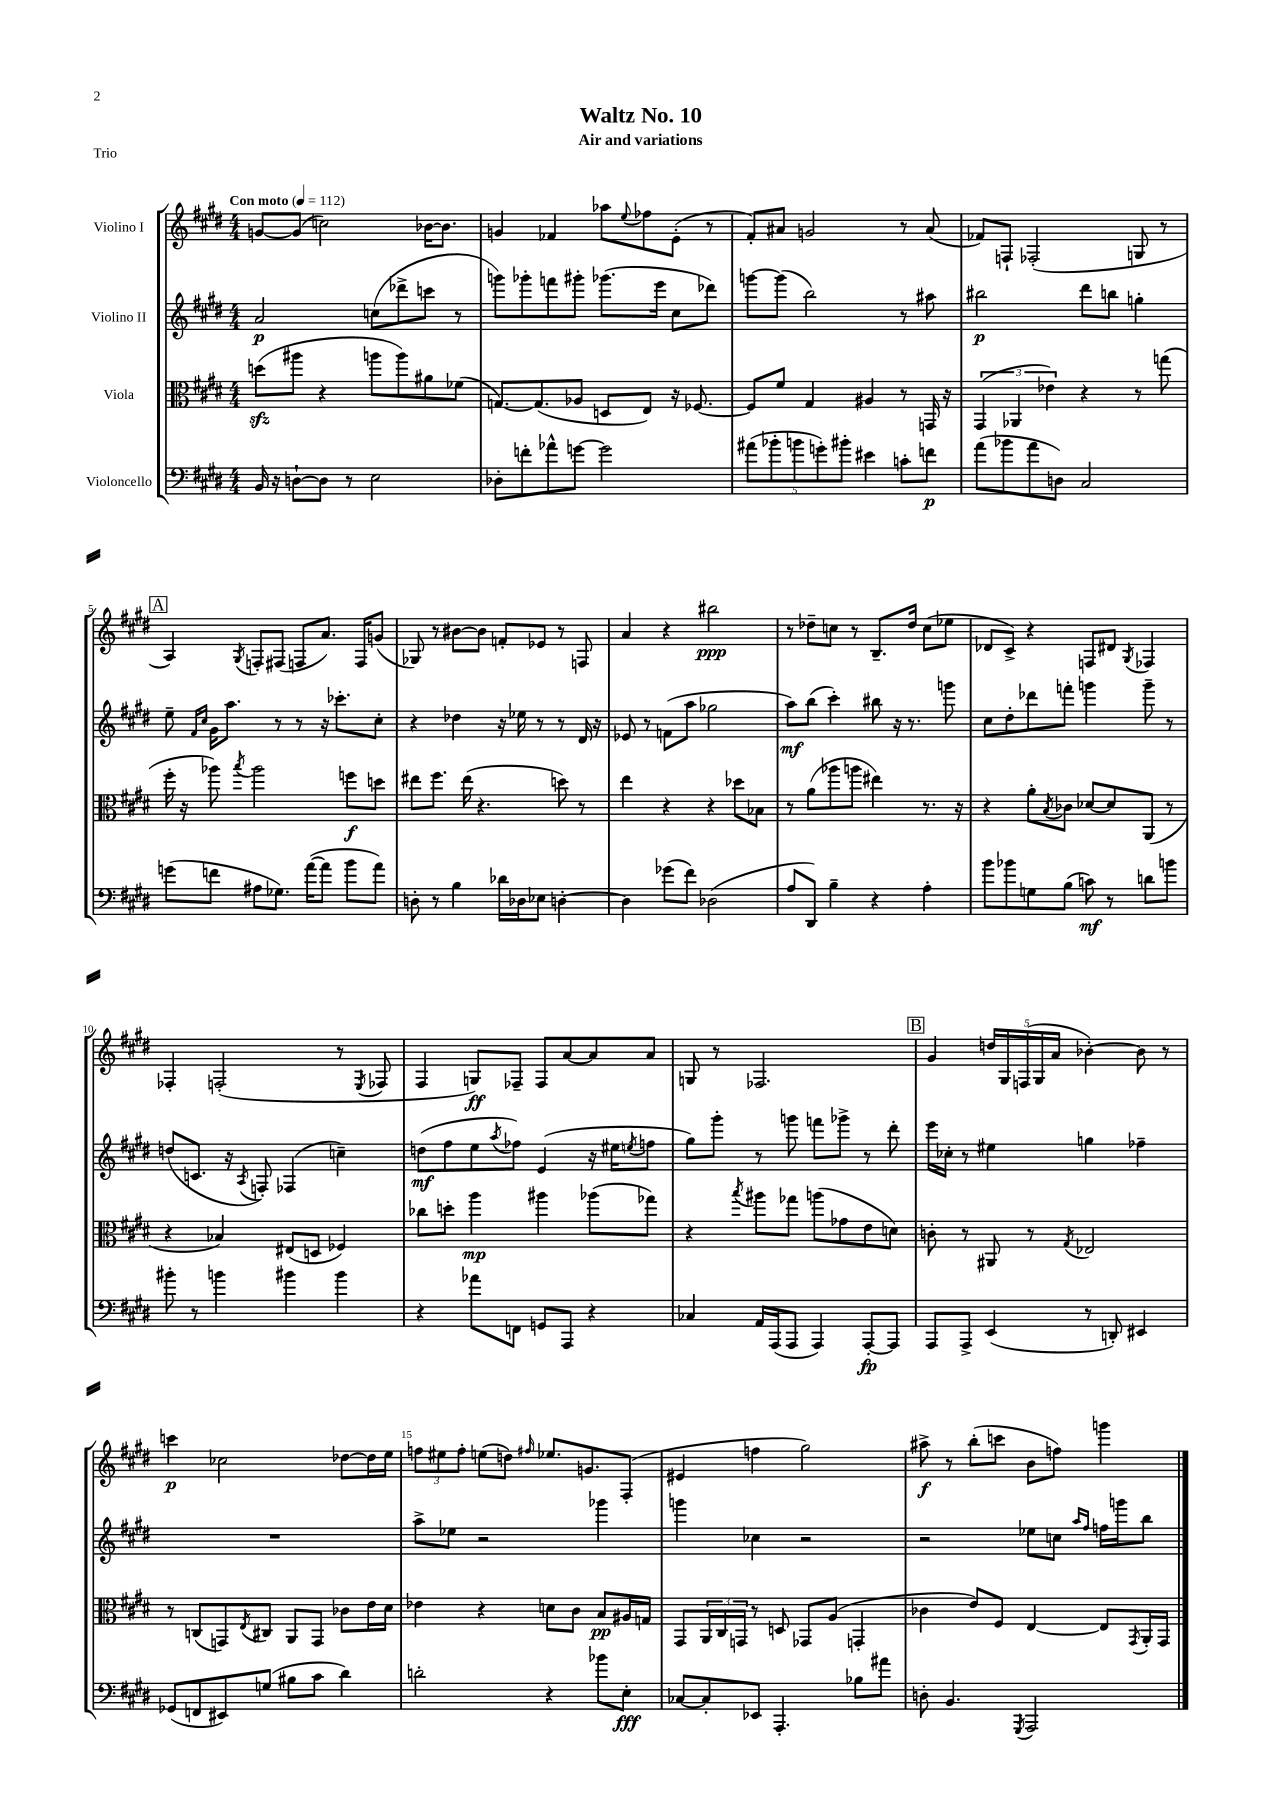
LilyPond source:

\header { title = "Waltz No. 10" subtitle = "Air and variations" piece = "Trio" }
<<
\new StaffGroup <<
\new Staff = "s0" \with { instrumentName = "Violino I" } {
    \clef treble \key e \major \numericTimeSignature \time 4/4 \tempo "Con moto" 4 = 112
    g'8~ g'8( c''2) bes'16~ bes'8. |
    g'4 fes'4 aes''8 \appoggiatura { e''8 } fes''8 e'8-.( r8 |
    fis'8-.) ais'8 g'2 r8 ais'8( |
    fes'8) f8-! fes2-.( g8 r8 |
    \mark \markup { \box "A" } a4) \acciaccatura { gis8 } f8-. fis8( f8 a'8.) f16 g'8( |
    ges8) r8 bis'8~ bis'8 f'8-. ees'8 r8 f8 |
    a'4 r4 bis''2\ppp |
    r8 des''8-- c''8 r8 b8.-- des''16 c''8( ees''8 |
    des'8 cis'8->) r4 f8 dis'8 \acciaccatura { gis8 } fes4 |
    fes4-. f2-.( r8 \acciaccatura { e8 } fes8 |
    fis4 g8\ff) fes8-- fes8 a'8~ a'8 a'8 |
    g8 r8 fes2. |
    \mark \markup { \box "B" } gis'4 \tuplet 5/4 { d''16 gis16 f16( gis16 a'16 } bes'4~-.) bes'8 r8 |
    c'''4\p ces''2 des''8~ des''16 e''16 |
    \tuplet 3/2 { f''8 eis''8 f''8-. } e''8( d''8) \grace { fis''16 } ees''8. g'8. fis8-.( |
    eis'4 f''4 gis''2) |
    ais''8->\f r8 b''8-.( c'''8 b'8 f''8) g'''4 \bar "|." |
}
\new Staff = "s1" \with { instrumentName = "Violino II" } {
    \clef treble \key e \major \numericTimeSignature \time 4/4
    a'2\p c''8( des'''8-> c'''8 r8 |
    g'''8) ges'''8-. f'''8 gis'''8-. ges'''8.( e'''16 cis''8 des'''8) |
    g'''8~ g'''8( b''2) r8 ais''8 |
    bis''2\p dis'''8 b''8 g''4-. |
    \mark \markup { \box "A" } e''8-- \grace { fis'16 cis''16 } gis'16 a''8. r8 r8 r16 ces'''8.-. cis''8-. |
    r4 des''4 r16 ees''16 r8 r8 dis'16 r16 |
    ees'8 r8 f'8( a''8 ges''2 |
    a''8\mf) b''8( cis'''4-.) bis''8 r16 r8. g'''8 |
    cis''8 dis''8-. des'''8 f'''8-. g'''4 g'''8-- r8 |
    d''8( c'8. r16 \acciaccatura { a8 } f8-.) fes4( c''4--) |
    d''8\mf( fis''8 e''8 \acciaccatura { a''8 } fes''8) e'4( r16 eis''16 \acciaccatura { e''8 } f''8 |
    gis''8) gis'''8-. r8 g'''8 f'''8 ges'''8-> r8 dis'''8-. |
    \mark \markup { \box "B" } e'''16 ces''16-. r8 eis''4 g''4 fes''4-- |
    R1 |
    a''8-> ees''8 r2 ges'''4 |
    g'''4 ces''4 r2 |
    r2 ees''8 c''8 \grace { a''16 fis''16 } f''16 g'''16 b''8 \bar "|." |
}
\new Staff = "s2" \with { instrumentName = "Viola" } {
    \clef alto \key e \major \numericTimeSignature \time 4/4
    d''8\sfz( ais''8 r4 a''8 a''8) ais'8 fes'8( |
    g8.~) g8.( aes8 d8 e8) r16 fes8.~ |
    fes8 fis'8 gis4 ais4 r8 g,16 r16 |
    \tuplet 3/2 { gis,4( aes,4 ees'4) } r4 r8 g''8( |
    \mark \markup { \box "A" } fis''16-. r16 aes''8) \acciaccatura { b''8 } aes''2 f''8\f d''8 |
    eis''8 fis''8. eis''16( r4. d''8) r8 |
    e''4 r4 r4 des''8 bes8 |
    r8 a'8( aes''8 a''8 eis''4) r8. r16 |
    r4 a'8-. \acciaccatura { b8 } ces'8 des'8~ des'8 a,8( r8 |
    r4 bes4) eis8( d8 fes4) |
    ces''8 d''8-. a''4\mp ais''4 aes''8( ges''8) |
    r4 \acciaccatura { b''8 } ais''8 ges''8 a''8( ges'8 e'8 d'8) |
    \mark \markup { \box "B" } c'8-. r8 ais,8 r8 \acciaccatura { gis8 } ees2 |
    r8 c8( g,8) \acciaccatura { e8 } cis8 a,8 g,8 ces'8 e'16 dis'16 |
    ees'4 r4 d'8 cis'8 b8\pp ais16 g16 |
    gis,8 \tuplet 3/2 { a,16 cis16 g,16 } r8 d8 ges,8 a8( g,4-. |
    ces'4 e'8) fis8 e4~ e8 \acciaccatura { gis,8 } a,16-. gis,16 \bar "|." |
}
\new Staff = "s3" \with { instrumentName = "Violoncello" } {
    \clef bass \key e \major \numericTimeSignature \time 4/4
    b,16 r16 d8~-! d8 r8 e2 |
    des8-. f'8-. aes'8-^ g'8~ g'2 |
    \tuplet 5/4 { ais'8( bes'8-. b'8 g'8-.) bis'8-. } eis'4 c'8-. f'8\p |
    a'8( bes'8 a'8 d8) cis2 |
    \mark \markup { \box "A" } g'8( f'8 ais8 ges8.) a'16~( a'8 b'8 a'8) |
    d8-. r8 b4 des'16 des16 ees8 d4~-. |
    d4 ges'8( fis'8) des2( |
    a8 dis,8) b4-- r4 a4-. |
    b'8 bes'8 g8 b8( c'8\mf) r8 d'8 b'8 |
    bis'8-. r8 b'4 bis'4 bis'4 |
    r4 aes'8 f,8 g,8 a,,8 r4 |
    ces4 a,16 a,,16( a,,8 a,,4) a,,8~-.\fp a,,8 |
    \mark \markup { \box "B" } a,,8 a,,8-> e,4( r8 d,8-.) eis,4 |
    ges,8( f,8 eis,8) g8( bis8 cis'8 dis'4) |
    d'2-. r4 bes'8 e8-.\fff |
    ces8~ ces8-. ees,8 a,,4.-. bes8 ais'8 |
    d8-. b,4. \acciaccatura { gis,,8 } a,,2 \bar "|." |
}
>>
>>
\layout { \context { \Score \override BarNumber.break-visibility = ##(#f #t #t) barNumberVisibility = #(every-nth-bar-number-visible 5) } }
